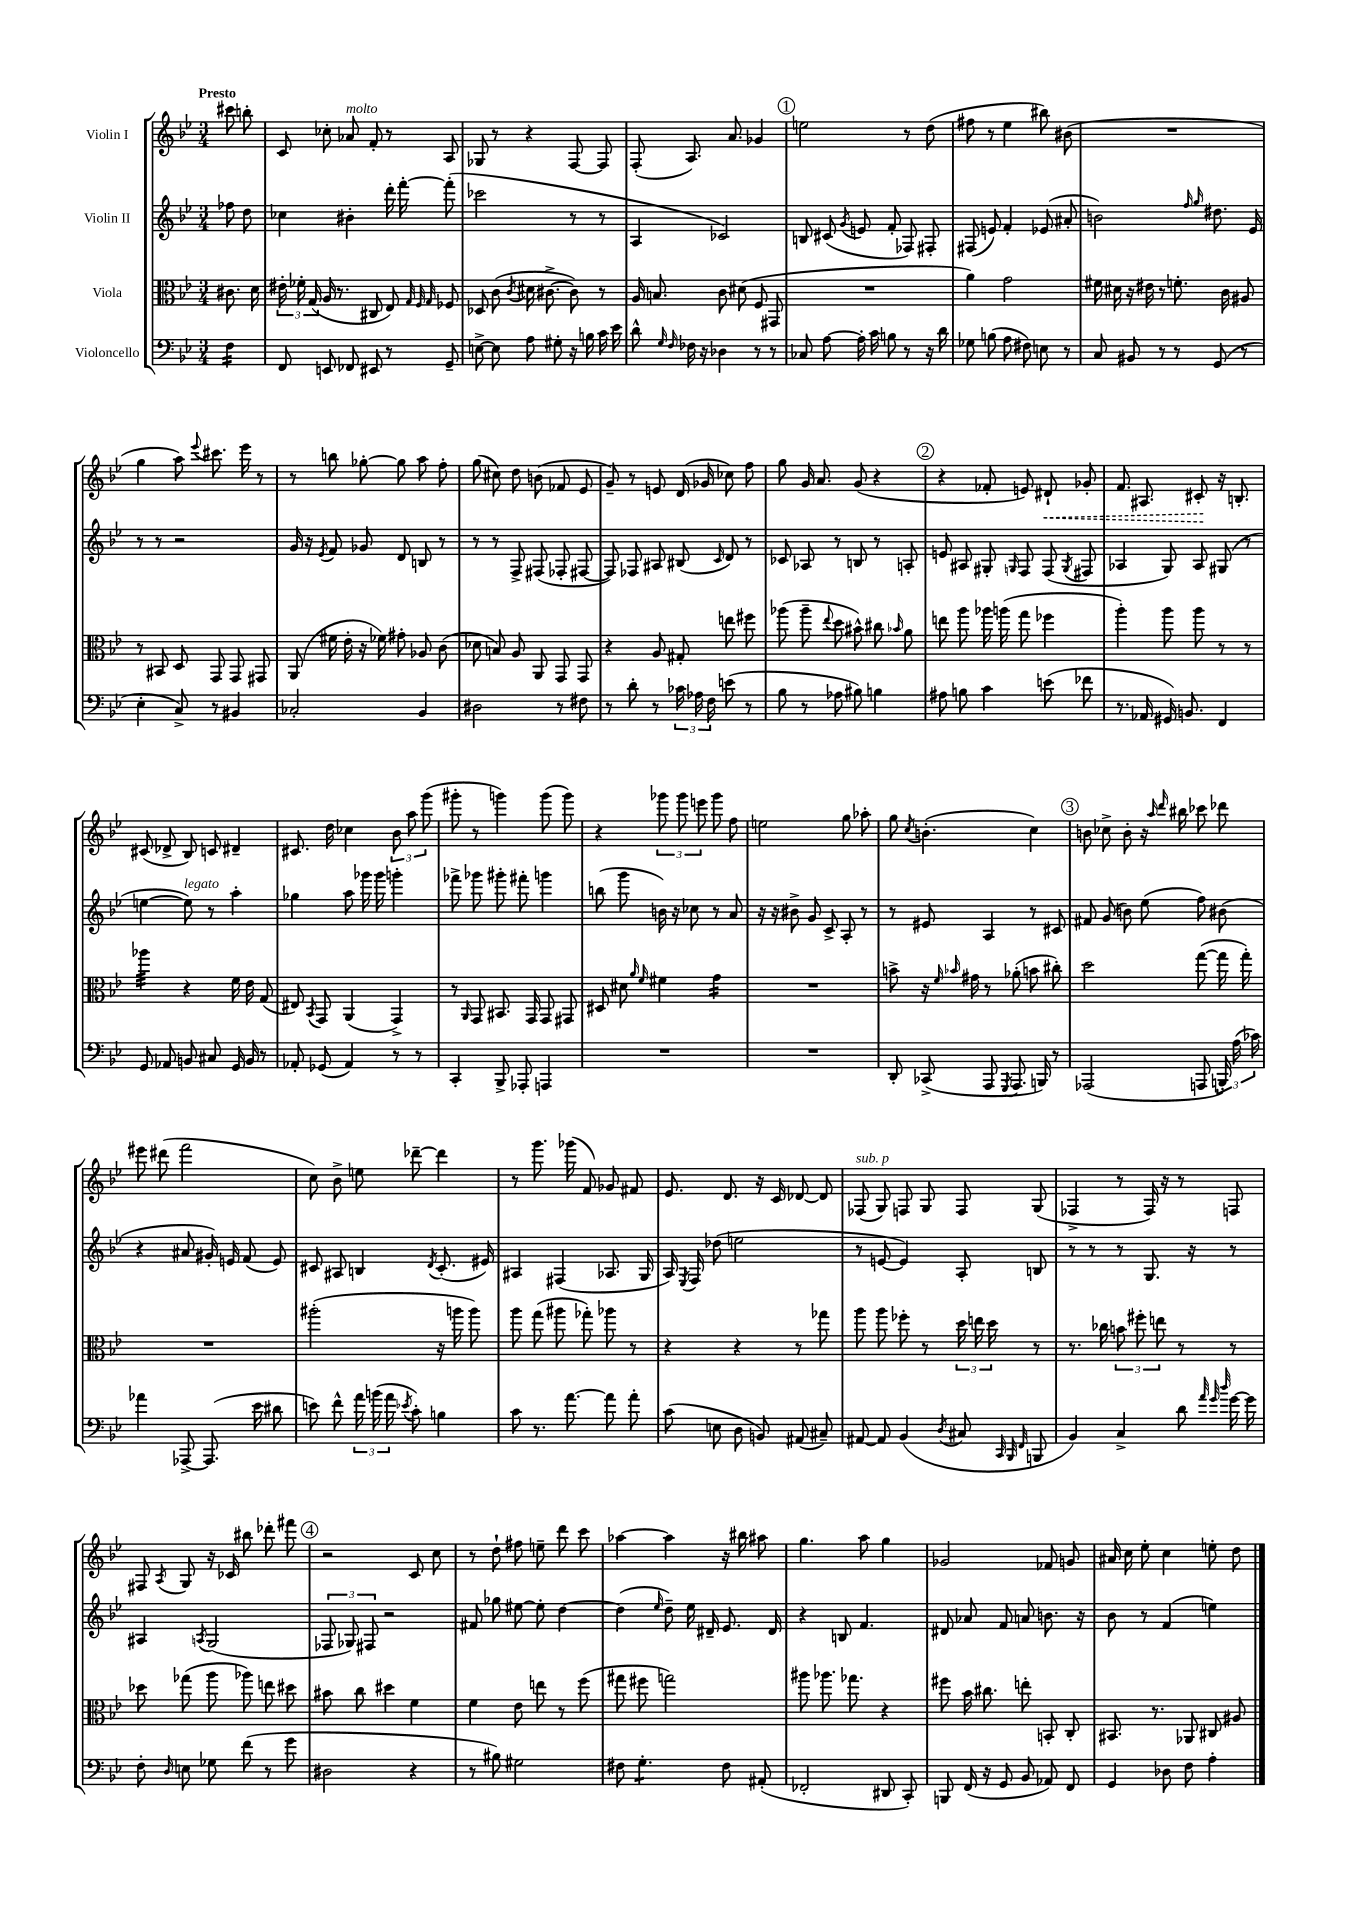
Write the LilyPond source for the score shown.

<<
\new StaffGroup <<
\new Staff = "s0" \with { instrumentName = "Violin I" } {
    \clef treble \key bes \major \numericTimeSignature \time 3/4 \partial 4 \tempo "Presto"
    \autoBeamOff cis'''8 b''8-. |
    c'8 ces''8-. aes'8^\markup { \italic "molto" } f'8-. r8 a8 |
    ges8 r8 r4 f8~ f8 |
    f8-.( a8.) a'8. ges'4 |
    \mark \markup { \circle "1" } e''2 r8 d''8( |
    fis''8 r8 ees''4 bis''8) bis'8( |
    R2. |
    g''4 a''8) \appoggiatura { ees'''8 } cis'''8. ees'''16 r8 |
    r8 b''8 ges''8~-. ges''8 a''8 f''8-. |
    g''8( cis''8) d''8 b'8( fes'8 ees'8 |
    g'8--) r8 e'8 d'16( ges'16 ces''8) f''8 |
    g''8 g'16 a'8. g'8( r4 |
    \mark \markup { \circle "2" } r4 fes'8-. e'8) \once \override Hairpin.style = #'dashed-line dis'8-!\< ges'8-. |
    f'8. ais8. cis'8-.\! r16 b8.-. |
    cis'8( des'8-> bes8) c'8 dis'4-- |
    cis'8. d''16 ces''4 \tuplet 3/2 { bes'8 a''8 g'''8( } |
    gis'''8-. r8 g'''4) g'''8( g'''8) |
    r4 \tuplet 3/2 { ges'''8 ges'''8 e'''8 } ges'''8 f''8 |
    e''2 g''8 aes''8-. |
    g''8 \acciaccatura { c''8 } b'4.-.( c''4) |
    \mark \markup { \circle "3" } b'8 ces''8-> b'8-. r16 \grace { a''16 d'''16 } bis''16 ces'''8 des'''8 |
    eis'''8 dis'''8( f'''2 |
    c''8) bes'8-> e''8 des'''8~-- des'''4 |
    r8 g'''8. ges'''16( f'8) ges'8 fis'8 |
    ees'8. d'8. r16 c'16 des'8~ des'8 |
    fes8^\markup { \italic "sub. p" }( g8) f8 g8 f8 g8( |
    fes4-> r8 fes16) r16 r8 f8 |
    fis8 \acciaccatura { a8 } g8 r16 ces'16 bis''8 des'''8-. fis'''8 |
    \mark \markup { \circle "4" } r2 c'8 c''8 |
    r8 d''8-! fis''8 e''8-- d'''8 c'''8 |
    aes''4~ aes''4 r16 bis''16 ais''8 |
    g''4. a''8 g''4 |
    ges'2 fes'8 g'8 |
    ais'16 c''16 ees''8-. c''4 e''8-. d''8 \bar "|." |
}
\new Staff = "s1" \with { instrumentName = "Violin II" } {
    \clef treble \key bes \major \numericTimeSignature \time 3/4 \partial 4
    \autoBeamOff fes''8 d''8 |
    ces''4 bis'4-. d'''16-. f'''16~-. f'''8-.( |
    ces'''2 r8 r8 |
    a4 ces'2) |
    \mark \markup { \circle "1" } b8 cis'8( \acciaccatura { g'8 } e'8 f'8-. fes8) fis8-. |
    fis8( e'8) f'4-. ees'8( ais'8-. |
    b'2) \grace { f''16 g''16 } dis''8. ees'16 |
    r8 r8 r2 |
    g'16 r16 \acciaccatura { ees'8 } f'8 ges'8 d'8 b8 r8 |
    r8 r8 f8-> fis8( fes8-. fis8~ |
    fis8) fes8 ais8 bis8( \grace { c'16 } d'8) r8 |
    ces'8 aes8 r8 b8 r8 a8-. |
    \mark \markup { \circle "2" } e'8 ais8 gis8-. \grace { g16 } f8 f8( \acciaccatura { g8 } fis8 |
    aes4 g8) aes8 gis8( r8 |
    e''4~ e''8^\markup { \italic "legato" }) r8 a''4-. |
    ges''4 a''8 ges'''16 ges'''16 g'''4-. |
    fes'''8-> ges'''8 gis'''8-. fis'''8-. g'''4 |
    b''8( g'''8 b'16) r16 ces''8 r8 a'8 |
    r16 r16 bis'8-> g'8 c'8-> a8-. r8 |
    r8 eis'8 a4 r8 cis'8 |
    \mark \markup { \circle "3" } fis'8 g'8( b'8) ees''8( f''8) bis'8( |
    r4 ais'8 gis'16-.) e'16 f'8( e'8) |
    cis'8 ais8 b4 \acciaccatura { d'8 } cis'8.-.( eis'16) |
    ais4 fis4( aes8. g16 |
    a16) \acciaccatura { ees8 } f16 des''8( e''2 |
    r8 e'8~ e'4) a8-. b8 |
    r8 r8 r8 g8. r16 r8 |
    ais4 \acciaccatura { a8 } g2( |
    \mark \markup { \circle "4" } \tuplet 3/2 { fes8 ges8) fis8 } r2 |
    fis'8 ges''8 eis''8~ eis''8-. d''4~ |
    d''4( \grace { ees''16 } d''8--) ees''16 dis'16-- ees'8. dis'16 |
    r4 b8 f'4. |
    dis'8 aes'8 f'8 a'8 b'8. r16 |
    bes'8 r8 f'4( e''4) \bar "|." |
}
\new Staff = "s2" \with { instrumentName = "Viola" } {
    \clef alto \key bes \major \numericTimeSignature \time 3/4 \partial 4
    \autoBeamOff cis'8. d'16 |
    \tuplet 3/2 { eis'16-. fes'16-. g16( } a16 r8. cis8 ees8) \grace { g32 f32 g32 } fes8 |
    des8 c'8( \acciaccatura { c'8 } dis'16 cis'8.~-> cis'8) r8 |
    a16 b8. c'8 dis'8( f8 gis,8 |
    \mark \markup { \circle "1" } R2. |
    a'4) g'2 |
    fis'16 dis'16 r16 eis'16 r8 f'8.-. c'16 ais8 |
    r8 bis,8 d8 g,8 g,8 gis,8 |
    a,8( fis'16 ees'16-. r16 fes'16) gis'8-. aes8 c'8( |
    des'8 b8) a8 a,8 g,8 g,8 |
    r4 a8 gis8-. e''8 fis''8 |
    aes''8( aes''8-- \appoggiatura { ees''8 } d''8 bis'8-^) cis''8 \grace { bes'16 } a'8 |
    \mark \markup { \circle "2" } e''8 a''8 aes''16 a''16( g''8 fes''4 |
    a''4-.) a''8 a''8 r8 r8 |
    aes''4:32 r4 f'16 ees'16 g8( |
    eis8) \acciaccatura { bes,8 } g,8 a,4( g,4->) |
    r8 \grace { a,16 } g,8 bis,8. g,16 g,8 gis,8 |
    dis8 dis'8 \grace { a'16 f'16 } fis'4 g'4:16 |
    R2. |
    b'8-> r16 \grace { f'16 bes'16 } gis'16 r8 aes'8-.( b'8 cis''8-.) |
    \mark \markup { \circle "3" } d''2 g''8~( g''16 g''16-.) |
    R2. |
    ais''2-.( r16 a''16 a''8) |
    a''8 g''8( ais''8 ges''8-.) aes''8 r8 |
    r4 r4 r8 ges''8 |
    a''8 a''8 fes''8-. r8 \tuplet 3/2 { d''16 e''16 d''16 } r8 |
    r8. ces''16 \tuplet 3/2 { b'8 fis''8-. e''8 } r8 r8 |
    des''8 ges''8( a''8 aes''8) e''8 dis''8 |
    \mark \markup { \circle "4" } bis'8 c''8 dis''4 f'4 |
    f'4 ees'8 e''8 r8 f''8( |
    gis''8 fis''8 g''2) |
    ais''8 aes''8. ges''8. r4 |
    fis''8 bes'16 cis''8. e''8-. b,8-. c8-. |
    bis,8. r8. aes,8 cis8 ais8 \bar "|." |
}
\new Staff = "s3" \with { instrumentName = "Violoncello" } {
    \clef bass \key bes \major \numericTimeSignature \time 3/4 \partial 4
    \autoBeamOff f4:16 |
    f,8 e,8 fes,8 eis,8 r8 g,8-- |
    e8~-> e8 a8 gis8-. r16 b16 c'16 ees'16 |
    d'8-^ \grace { g16 f16 } fes16 r16 des4 r8 r8 |
    \mark \markup { \circle "1" } ces8 a8~ a16-. c'16 b8 r8 r16 d'16 |
    ges8 b8( a8 fis8) e8 r8 |
    c8 bis,8 r8 r8 g,8( r8 |
    ees4-. c8->) r8 bis,4 |
    ces2-. bes,4 |
    dis2 r8 fis8 |
    r8 d'8-. r8 \tuplet 3/2 { ces'16 aes16 f16 } e'8( r8 |
    bes8 r8 aes8 bis8) b4 |
    \mark \markup { \circle "2" } ais8 b8 c'4 e'8( fes'8 |
    r8. aes,16 gis,16) b,8. f,4 |
    g,8 aes,8 b,8 cis8 g,16 b,16 r8 |
    aes,8-. ges,8( aes,4) r8 r8 |
    c,4-. bes,,8-> aes,,8-. a,,4 |
    R2. |
    R2. |
    d,8-. ces,8->( a,,8 \acciaccatura { g,,8 } a,,8. b,,16) r8 |
    \mark \markup { \circle "3" } aes,,2( a,,8 \tuplet 3/2 { b,,16-.) a16( ces'16) } |
    aes'4 aes,,8~-> aes,,8.( ees'16 dis'8 |
    e'8) f'8-^ \tuplet 3/2 { a'16 b'16( a'16 } \acciaccatura { ees'8 } c'8-.) b4 |
    c'8 r8. a'8.~ a'8 a'8-. |
    c'8( e8 d8 b,8) ais,8( cis8--) |
    ais,8~ ais,8 bes,4( \acciaccatura { d8 } cis8 \grace { c,32 bes,,32 f,32 } b,,8 |
    bes,4) c4-> d'8 \grace { a'32 g'32 d''32 } g'16~ g'16 |
    f8-. \grace { d16 } e8 ges8 f'8( r8 g'8 |
    \mark \markup { \circle "4" } dis2 r4 |
    r8 bis8) gis2 |
    fis8 g4.:8-. fis8 ais,8-.( |
    fes,2-. dis,8 c,8-.) |
    b,,8 f,16( r16 g,8 bes,8 aes,8) f,8 |
    g,4 des8 f8 a4-. \bar "|." |
}
>>
>>
\layout { \context { \Score \remove "Bar_number_engraver" } }
